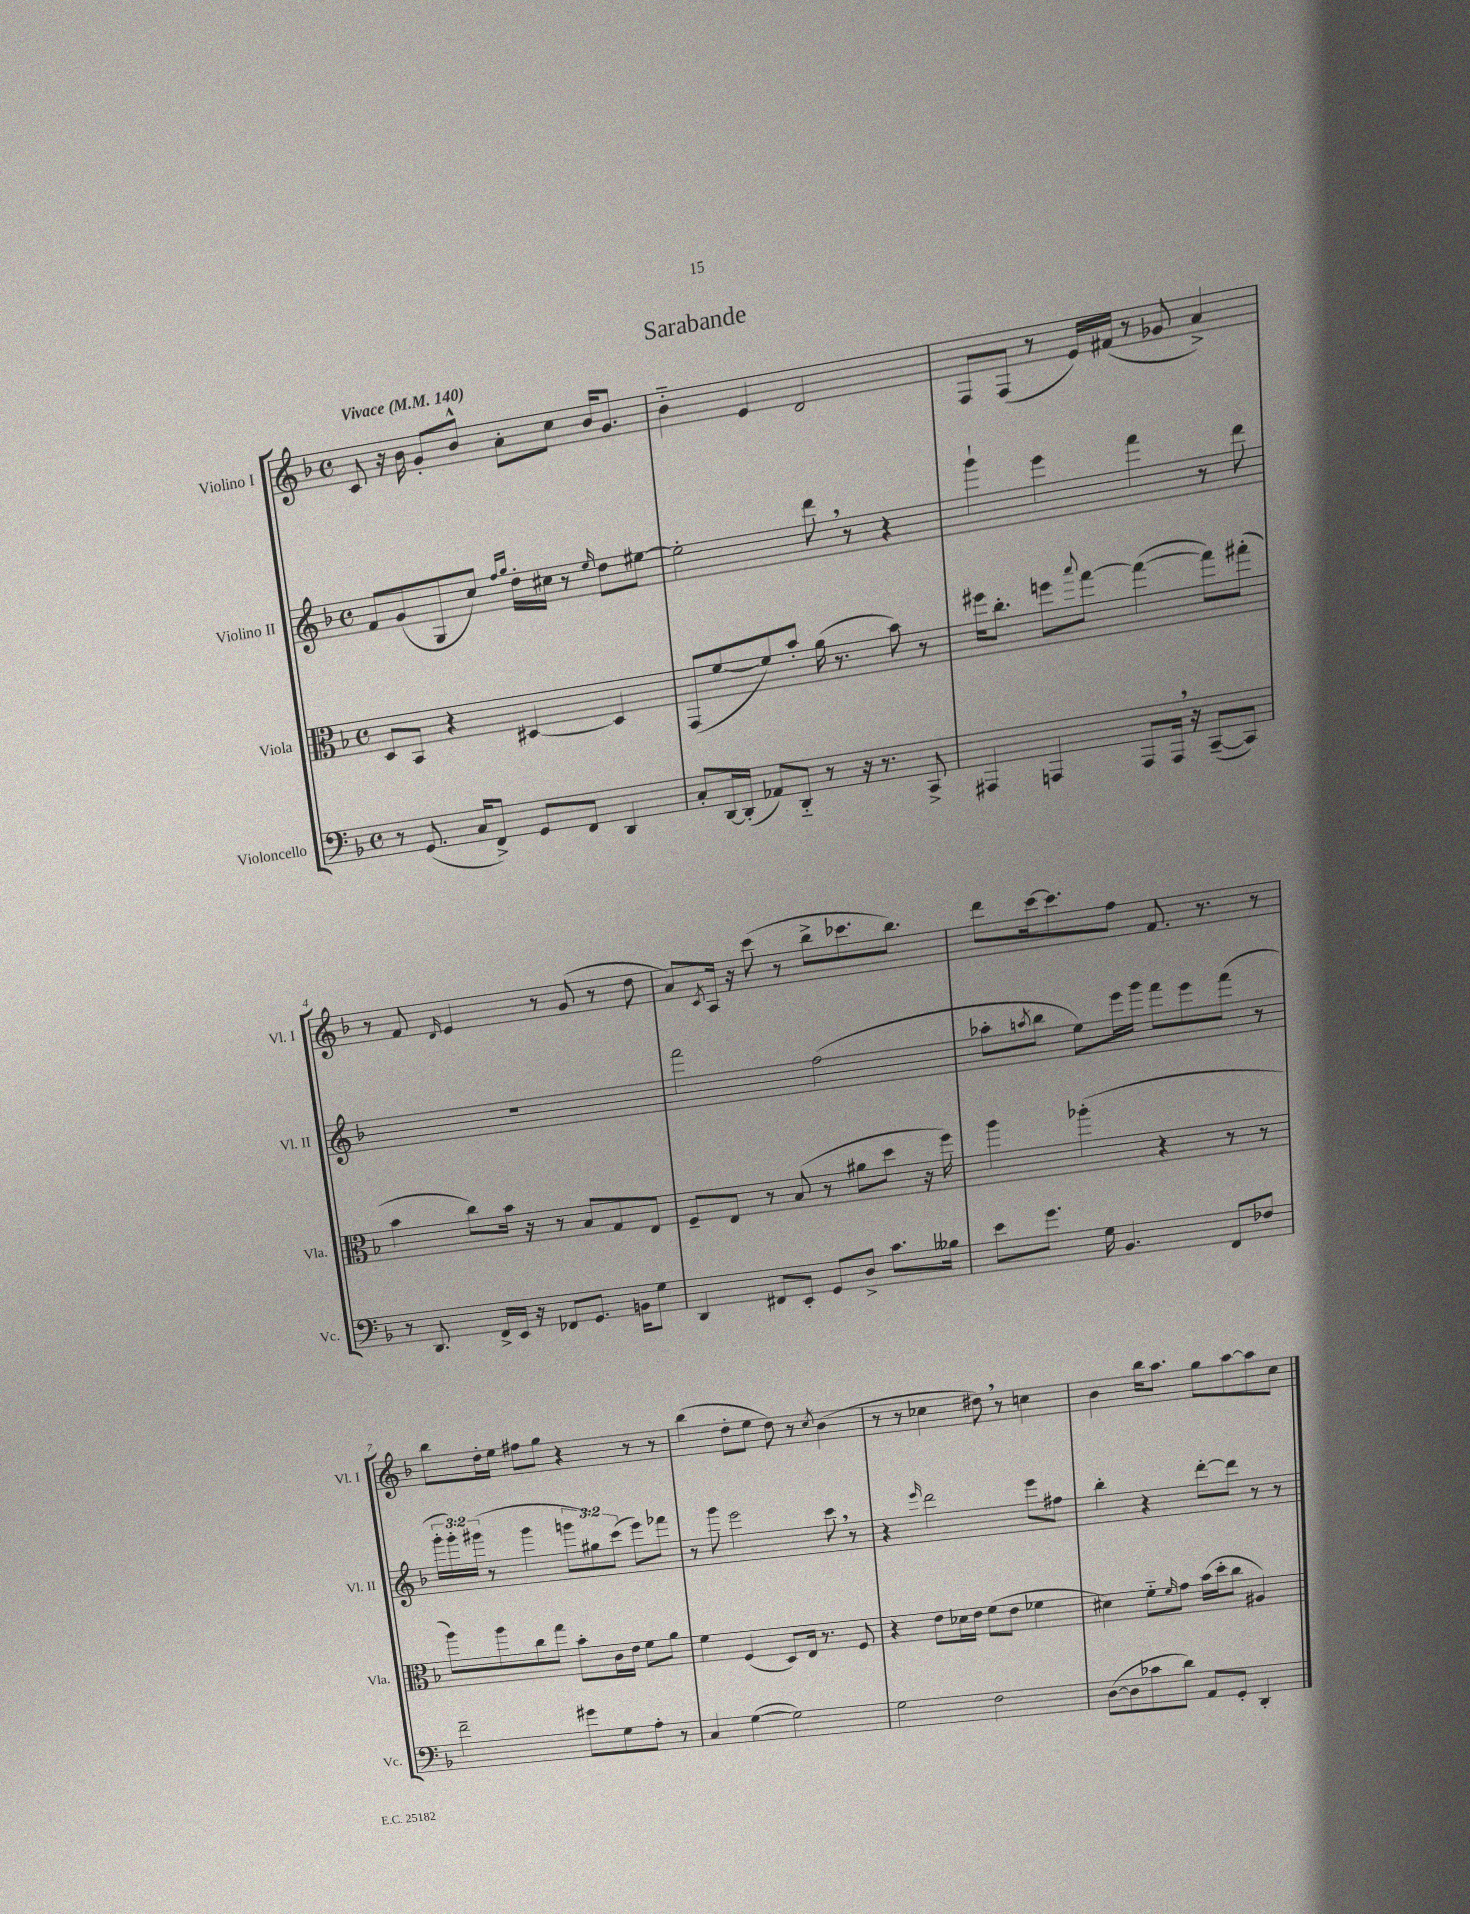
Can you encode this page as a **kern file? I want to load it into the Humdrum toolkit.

**kern	**kern	**kern	**kern
*part4	*part3	*part2	*part1
*staff4	*staff3	*staff2	*staff1
*I"Violoncello	*I"Viola	*I"Violino II	*I"Violino I
*I'Vc.	*I'Vla.	*I'Vl. II	*I'Vl. I
*clefF4	*clefC3	*clefG2	*clefG2
*k[b-]	*k[b-]	*k[b-]	*k[b-]
*M4/4	*M4/4	*M4/4	*M4/4
*met(c)	*met(c)	*met(c)	*met(c)
*MM140	*MM140	*MM140	*MM140
=1	=1	=1	=1
!	!	!	!LO:TX:a:B:t=Vivace
8r	8D/L	8f/L	8c/
(8.GG/	8BB-/J	(8g/	16r
.	.	.	16b-\
.	4r	8G/	8g'/L
16C/KL	.	.	.
8FF^/J)	.	8cc/J)	8b-^^/J
.	.	16qqff/LL	.
.	.	16qqgg/JJ	.
8GG/L	[4D#X/	16dd'\LL	8a'\L
.	.	16cc#X\JJ	.
8FF/J	.	8r	8cc\J
.	.	16qqee/	.
4DD/	4D#/]	8dd\L	16b-/KL
.	.	.	8.g/J
.	.	[8ee#X\J	.
=2	=2	=2	=2
8C'/L	(8GG/L	2ee#'\]	4b-\
[16DD/L	[8f/	.	.
(16DD'/JJ]	.	.	.
8AA-X/L)	8f/])	.	4e/
8DD/J	8b-'/J	.	.
8r	(16a\	8ddd,\	2d/
.	8.r	.	.
16r	.	8r	.
8.r	.	.	.
.	8b-\)	4r	.
8CC^/	8r	.	.
=3	=3	=3	=3
4AAA#X/	16ff#X\KL	4ggg`\	8F/L
.	8.cc'\J	.	.
.	.	.	(8F/J
4AAAn/	8ffn\L	4eee\	8r
.	8qqbb-/	.	.
.	[8gg\J	.	16e/LL)
.	.	.	(16f#X/JJ
8AAA/L	(4gg\_	4fff\	8r
16AAA,/Jk	.	.	8g-X/
16r	.	.	.
([8CC~/L	8gg\L])	8r	4a^/)
8CC/J])	(8gg#X'\J	8ddd\	.
!!LO:LB:g=z
=4	=4	=4	=4
8r	4b-\	1r	8r
8.DD/	.	.	8f/
.	.	.	16qqd/
.	8cc\L)	.	4e/
16FF^/LL	.	.	.
16EE/JJ	16b-\Jk	.	.
16r	16r	.	.
8FF-X/L	8r	.	8r
8.GG/J	8B-/L	.	(8g/
.	8G/	.	8r
16BBn\KL	.	.	.
8G\J	8E/J	.	8dd\
=5	=5	=5	=5
4DD/	8F~/L	2fff\	8a/L)
.	.	.	8qc/
.	8E/J	.	16A/Jk
.	.	.	16r
8FF#X/L	8r	.	(8ccc\
8EE'/J	(8B-/	.	8r
8GG/L	8r	(2ff\	8bb-^\L
8D^/J	8a#X\L	.	8.ccc-X\
8.c\L	8dd\J	.	.
.	.	.	8.bb-\J)
.	16r	.	.
16B--X\Jk	16ff\)	.	.
=6	=6	=6	=6
8e\L	4aa\	8aa-X'\L	8ddd\L
.	.	8qaan/	.
8.g\J	.	8bb-\J	[16ccc\k
.	.	.	8.ccc\]
.	(4aa-X'\	8ee\L)	.
16G\	.	.	.
4.BB-/	.	16eee\L	8ff\J
.	.	16ggg\JJ	.
.	4r	8fff\L	8.f/
.	.	8eee\	.
.	.	.	8.r
8FF/L	8r	(8fff\J	.
8F-X/J	8r	8r	8r
!!LO:LB:g=z
=7	=7	=7	=7
2f~\	8aa\L)	24ggg'\LL	8bb-\L
.	.	24ggg'\)	.
.	.	(24ggg#X\JJ	.
.	8aa\	8r	16dd'\L
.	.	.	16ee\JJ
.	8cc\	4ggg#\	8ff#X\L
.	8gg\J	.	8gg\J
8g#X\L	8b-'\L	12gggn\L	4r
.	.	12gg#X\)	.
8G\	16c\L	.	.
.	.	(12ccc\J	.
.	16e\JJ	.	.
8A'\J	8f\L	8eee\L)	8r
8r	8a\J	8fff-X\J	8r
=8	=8	=8	=8
4C/	4f\	8r	(4bb-\
.	.	8ggg\	.
([4G\	(4F/	2eee\	8dd'\L
.	.	.	8ee\J
2G\])	8D/L)	.	8dd\)
.	16E/Jk	.	8r
.	8.r	.	.
.	.	.	8qcc/
.	.	8ccc,\	(4b-\
.	8F/	8r	.
=9	=9	=9	=9
2G\	4r	4r	8r
.	.	.	8r
.	.	16qqeee/	.
.	8e\L	2ddd\	4cc-X\
.	16d-X\L	.	.
.	16e\JJ	.	.
2F\	(8f\L	.	8dd#X,\)
.	8e\J	.	8r
.	4f-X\	8eee\L	4ccn\
.	.	8ff#X\J	.
=10	=10	=10	=10
([8D\L	4d#X\)	4bb-'\	4b-\
8D\]	.	.	.
8c-X\	8f\L	4r	16bb-\KL
.	.	.	8.aa\J
.	16qqf/	.	.
8d\J)	8g\J	.	.
8AA/L	(16b-\LL	[8ddd'\L	8gg\L
.	16dd'\J	.	.
8GG'/J	8cc\J	8ddd\J]	[8aa\
4DD'/	4A#X/)	8r	8aa\]
.	.	8r	8cc\J
==	==	==	==
*-	*-	*-	*-
